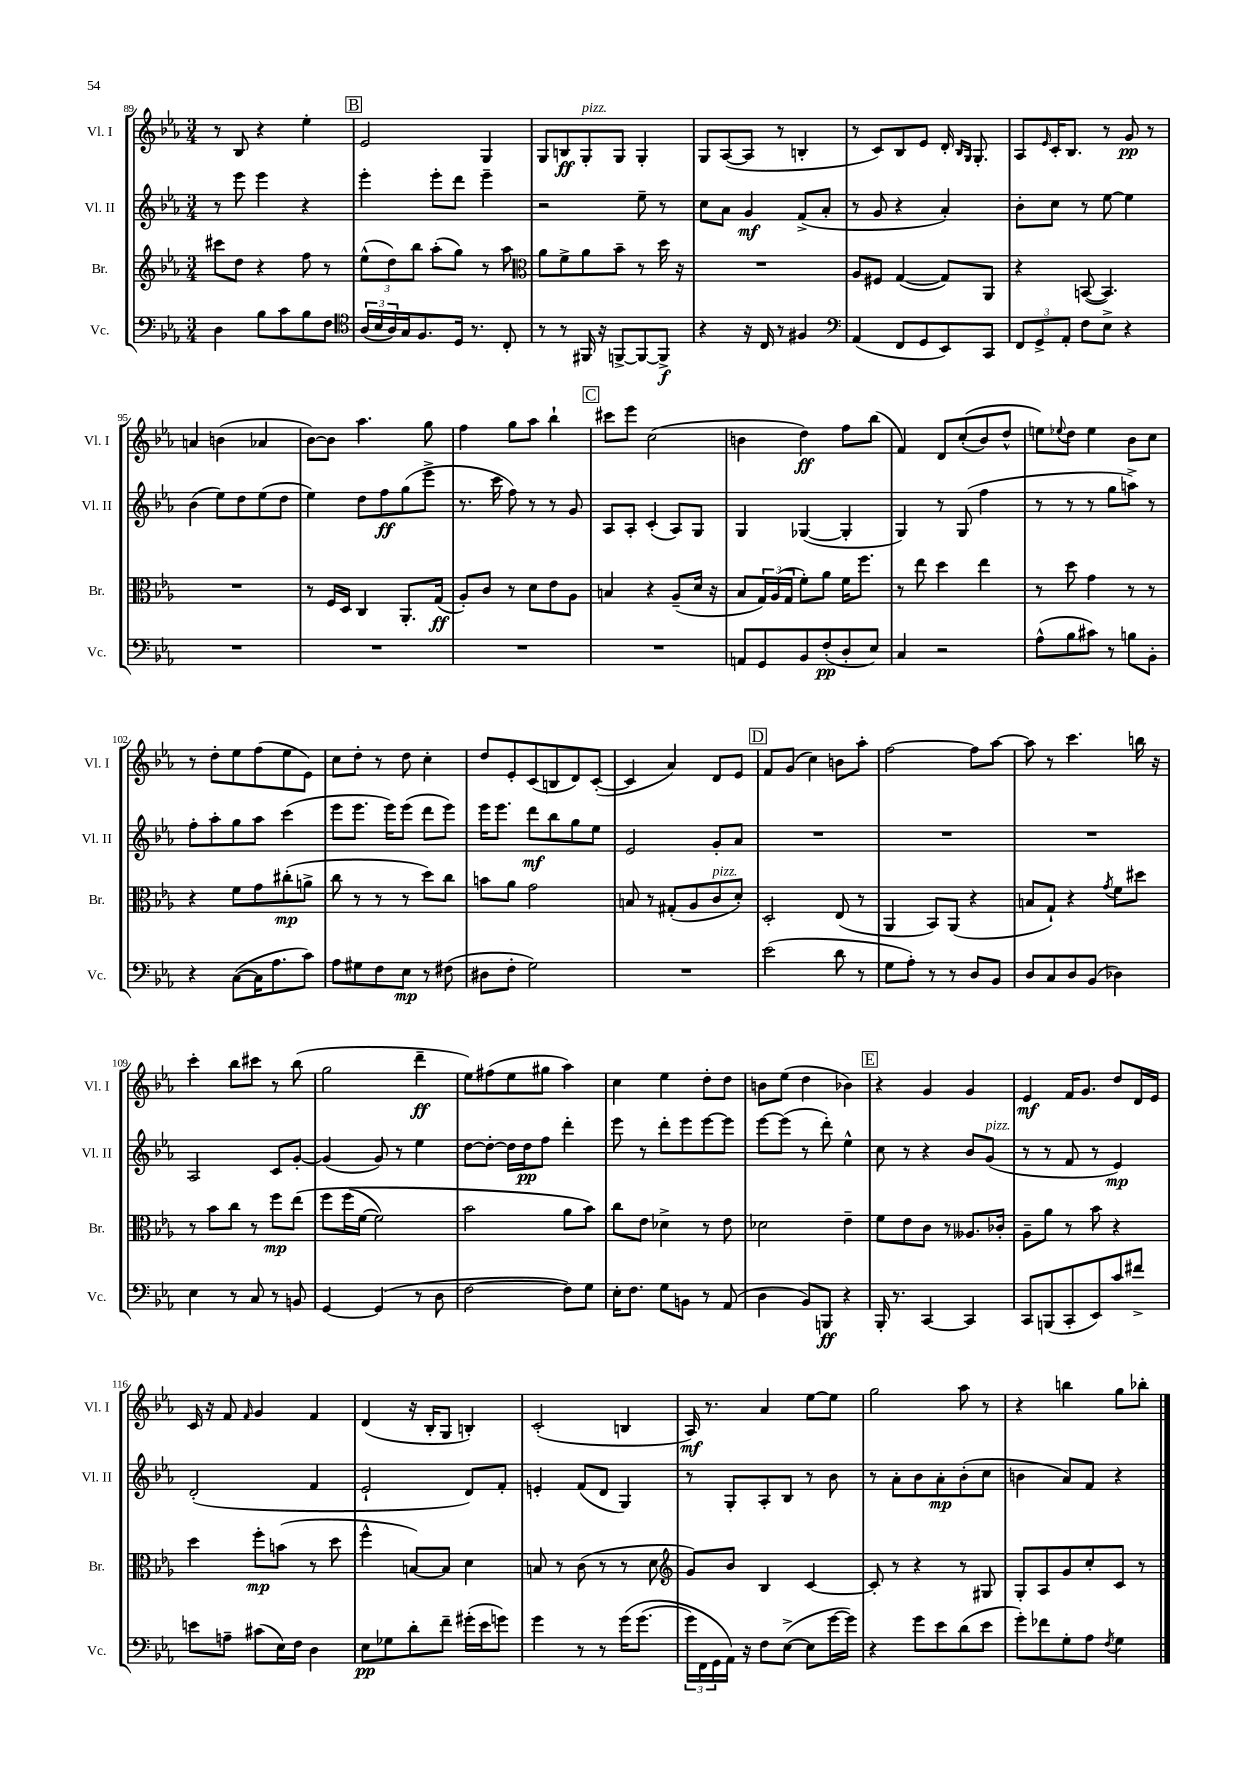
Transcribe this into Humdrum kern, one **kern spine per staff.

**kern	**kern	**kern	**kern
*staff4	*staff3	*staff2	*staff1
*clefF4	*clefG2	*clefG2	*clefG2
*k[b-e-a-]	*k[b-e-a-]	*k[b-e-a-]	*k[b-e-a-]
*M3/4	*M3/4	*M3/4	*M3/4
4D\	8ccc#\L	8r	8r
.	8dd\J	8eee-\	8B-/
8B-\L	4r	4eee-\	4r
8c\	.	.	.
8B-\	8ff\	4r	4ee-'\
8F\J	8r	.	.
=	=	=	=
*clefC4	*	*	*
(24A-/LL	(12ee-^^\L	4eee-'\	2e-/
24B-/	.	.	.
24A-/)	12dd\)	.	.
16G/J	.	.	.
.	12bb-\J	.	.
8.F/	.	.	.
.	(8aa-'\L	8eee-'\L	.
16D/Jk	8gg\J)	8ddd\J	.
8.r	.	.	.
.	8r	4eee-~\	4G/
8C'/	8aa-\	.	.
=	=	=	=
*	*clefC3	*	*
8r	8a-\L	2r	8G/L
8r	8f^\	.	8B/
16FF#/	8a-\	.	8G'/
16r	.	.	.
[8FF^/L	8b-~\J	.	8G/J
8FF/_	8r	8ee-~\	4G'/
8FF^/]J	16dd\	8r	.
.	16r	.	.
=	=	=	=
4r	2.r	8cc\L	8G/L
.	.	8a-\J	([8A-/
16r	.	4g/	8A-/]J
16C/	.	.	.
8r	.	.	8r
4F#/	.	(8f^/L	4B'/
.	.	8a-'/J	.
=	=	=	=
*clefF4	*	*	*
(4AA-/	8A-/L	8r	8r
.	8F#/J	8g/	8c/L)
8FF/L	([4G/	4r	8B-/
8GG/	.	.	8e-/J
8EE-/)	8G/]L)	4a-'/)	16d'/
.	.	.	16qqB-/LL
.	.	.	16qqG/JJ
.	.	.	8.G'/
8CC/J	8AA-/J	.	.
=	=	=	=
12FF/L	4r	8b-'\L	8A-/L
12GG^/	.	.	.
.	.	.	16qqe-/
.	.	8cc\J	16c'/K
12AA-'/J	.	.	.
.	.	.	8.B-/J
8F\L	([8BB/	8r	.
8E-^\J	4.BB/])	[8ee-\	8r
4r	.	4ee-\]	8g/
.	.	.	8r
=	=	=	=
2.r	2.r	(4b-\	4a/
.	.	8ee-\L)	(4b\
.	.	8dd\	.
.	.	(8ee-\	4a-/
.	.	8dd\J	.
=	=	=	=
2.r	8r	4ee-\)	[8b-\L)
.	16F/LL	.	8b-\]J
.	16D/JJ	.	.
.	4C/	8dd\L	4.aa-\
.	.	8ff\	.
.	8.AA-'/L	(8gg\	.
.	.	8eee-^\J	8gg\
.	(16G/Jk	.	.
=	=	=	=
2.r	8A-'/L)	8.r	4ff\
.	8c/J	.	.
.	.	16ccc\	.
.	8r	8ff\)	8gg\L
.	8d\L	8r	8aa-\J
.	8e-\	8r	4bb-`\
.	8A-\J	8g/	.
=	=	=	=
2.r	4B/	8A-/L	8ccc#\L
.	.	8A-'/J	8eee-\J
.	4r	(4c'/	(2cc\
.	(8A-~/L	8A-/L)	.
.	16d/Jk	8G/J	.
.	16r	.	.
=	=	=	=
8AA/L	8B-/L	4G/	4b\
8GG/	24G/L)	.	.
.	(24A-/	.	.
.	24G/JJ	.	.
8BB-/	8f'\L)	([4G-/	4dd\)
(8F'/	8a-\J	.	.
8D'/	16f\LK	4G-'/]	8ff\L
.	8.ff\J	.	.
8E-/J)	.	.	(8bb-\J
=	=	=	=
4C/	8r	4G/)	4f/)
.	8ee-\	.	.
2r	4dd\	8r	8d/L
.	.	(8G/	&((8cc'/
.	4ee-\	4ff\	8b-/)
.	.	.	8dd^^/J
=	=	=	=
(8A-^^\L	8r	8r	8ee\L&)
.	.	.	8qqee-/
8B-\	8dd\	8r	8dd\J
8c#\J)	4g\	8r	4ee-\
8r	.	8gg\L	.
8B\L	8r	8aa^\J)	8b-\L
8BB-'\J	8r	8r	8cc\J
=	=	=	=
4r	4r	8ff'\L	8r
.	.	8aa-'\	8dd'\L
([8C\L	8f\L	8gg\	8ee-\
16C\]K	8g\	8aa-\J	(8ff\
8.A-\	.	.	.
.	(8cc#'\	(4ccc\	8ee-\
8c\J)	8a^\J	.	8e-\J)
=	=	=	=
8A-\L	8cc\	8eee-\L	8cc\L
8G#\	8r	8.eee-\J	8dd'\J
8F\	8r	.	8r
.	.	16eee-\LK)	.
8E-\J	8r	(8eee-\J	8dd\
8r	8dd\L)	8ddd\L	4cc'\
(8F#\	8cc\J	8eee-\J)	.
=	=	=	=
8D#\L	8b\L	16eee-\LK	8dd/L
.	.	8.eee-\J	.
8F'\J	8a-\J	.	8e-'/
2G\)	2g\	8ddd\L	(8c/
.	.	8bb-\	8B/
.	.	8gg\	8d/)
.	.	8ee-\J	([8c'/J
=	=	=	=
2.r	8B/	2e-/	4c/]
.	8r	.	.
.	(8G#'/L	.	4a-/)
.	8A-/	.	.
.	8c/	8g'/L	8d/L
.	8d'/J)	8a-/J	8e-/J
=	=	=	=
(2e-\	2D'/	2.r	8f/L
.	.	.	(8g/J
.	.	.	4cc\)
8d\	(8E-/	.	8b\L
8r	8r	.	8aa-'\J
=	=	=	=
8G\L	4AA-/	2.r	[2ff\
8A-'\J)	.	.	.
8r	8BB-/L)	.	.
8r	(8AA-/J	.	.
8D/L	4r	.	8ff\]L
8BB-/J	.	.	[8aa-\J
=	=	=	=
8D/L	8B/L	2.r	8aa-\]
8C/	8G`/J)	.	8r
8D/	4r	.	4.ccc\
(8BB-/J	.	.	.
.	8qg/	.	.
4D-\)	8f\L	.	.
.	8dd#\J	.	16bb\
.	.	.	16r
=	=	=	=
4E-\	8r	2A-/	4ccc'\
.	8b-\L	.	.
8r	8cc\J	.	8bb-\L
8C/	8r	.	8ccc#\J
8r	8ff\L	8c/L	8r
8BB/	&(8ee-\J	[8g'/J	(8bb-\
=	=	=	=
[4GG/	8ff\L	(4g/]	2gg\
.	(16ff\L	.	.
.	[16f\JJ	.	.
(4GG/]	2f\])	8g/)	.
.	.	8r	.
8r	.	4ee-\	4ddd~\
8D\	.	.	.
=	=	=	=
[2F\	2b-\	[8dd\L	8ee-\L)
.	.	8dd'\_J	(8ff#\
.	.	16dd\]LL	8ee-\
.	.	16dd\J	.
.	.	8ff\J	8gg#\J
8F\]L)	8a-\L	4ddd'\	4aa-\)
8G\J	8b-\J&)	.	.
=	=	=	=
16E-'\LK	8cc\L	8eee-\	4cc\
8.F\J	.	.	.
.	8e-\J	8r	.
8G\L	4d-^\	8ddd'\L	4ee-\
8BB\J	.	8eee-\	.
8r	8r	[8eee-\	8dd'\L
(8AA-/	8e-\	8eee-\]J	8dd\J
=	=	=	=
4D\	2d-\	[8eee-\L	8b\L
.	.	(8eee-\]J	(8ee-\J
8BB-/L)	.	8r	4dd\
8BBB/J	.	8ddd'\)	.
4r	4e-~\	4ee-^^\	4b-\)
=	=	=	=
16BBB-'/	8f\L	8cc\	4r
8.r	.	.	.
.	8e-\	8r	.
[4CC/	8c\J	4r	4g/
.	8r	.	.
4CC/]	8.A--/L	8b-/L	4g/
.	.	(8g/J	.
.	16c-'/Jk	.	.
=	=	=	=
8CC/L	8A-~\L	8r	4e-/
(8BBB/	8a-\J	8r	.
8CC'/	8r	8f/	16f/LK
.	.	.	8.g/J
8EE-/)	8b-\	8r	.
8c/	4r	4e-/)	8dd/L
8f#^/J	.	.	16d/L
.	.	.	16e-/JJ
=	=	=	=
8e\L	4dd\	(2d'/	16c/
.	.	.	16r
8A~\J	.	.	8f/
.	.	.	16qqf/
(8c#\L	8ff'\L	.	4g/
16E-\L)	(8b\J	.	.
16F\JJ	.	.	.
4D\	8r	4f/	4f/
.	8dd\	.	.
=	=	=	=
8E-\L	4ff^^\	2e-`/	(4d/
8G-\	.	.	.
8d'\	[8B/L)	.	16r
.	.	.	16B-'/LK
8f~\J	8B/]J	.	8G/J
(16g#'\LL	4d\	8d/L)	4B'/)
16e-\J	.	.	.
8g\J)	.	8f'/J	.
=	=	=	=
4g\	8B/	4e'/	(2c'/
.	8r	.	.
8r	(8c\	(8f/L	.
8r	8r	8d/J	.
&(16g\LK	8r	4G/)	4B/
(8.g\J	.	.	.
.	8d\	.	.
=	=	=	=
*	*clefG2	*	*
24g\LL)	8g/L)	8r	16A-/)
24FF\	.	.	.
.	.	.	8.r
24GG\	.	.	.
16AA-\JJ&)	8b-/J	8G'/L	.
16r	.	.	.
8F\L	4B-/	8A-'/	4a-/
([8E-^\J	.	8B-/J	.
8E-\]L	[4c/	8r	[8ee-\L
[16g\L	.	8b-\	8ee-\]J
16g\]JJ)	.	.	.
=	=	=	=
4r	8c'/]	8r	2gg\
.	8r	8a-'\L	.
8g\L	4r	8b-\	.
8e-\	.	8a-'\	.
(8d\	8r	(8b-'\	8aa-\
8e-\J	8G#/	8cc\J	8r
=	=	=	=
8g'\L)	8G'/L	4b\	4r
8f-\	8A-/	.	.
8G'\	8g/	8a-/L)	4bb\
8A-\J	8cc'/	8f/J	.
8qF/	.	.	.
4G\	8c/J	4r	8gg\L
.	8r	.	8bb-'\J
==	==	==	==
*-	*-	*-	*-
